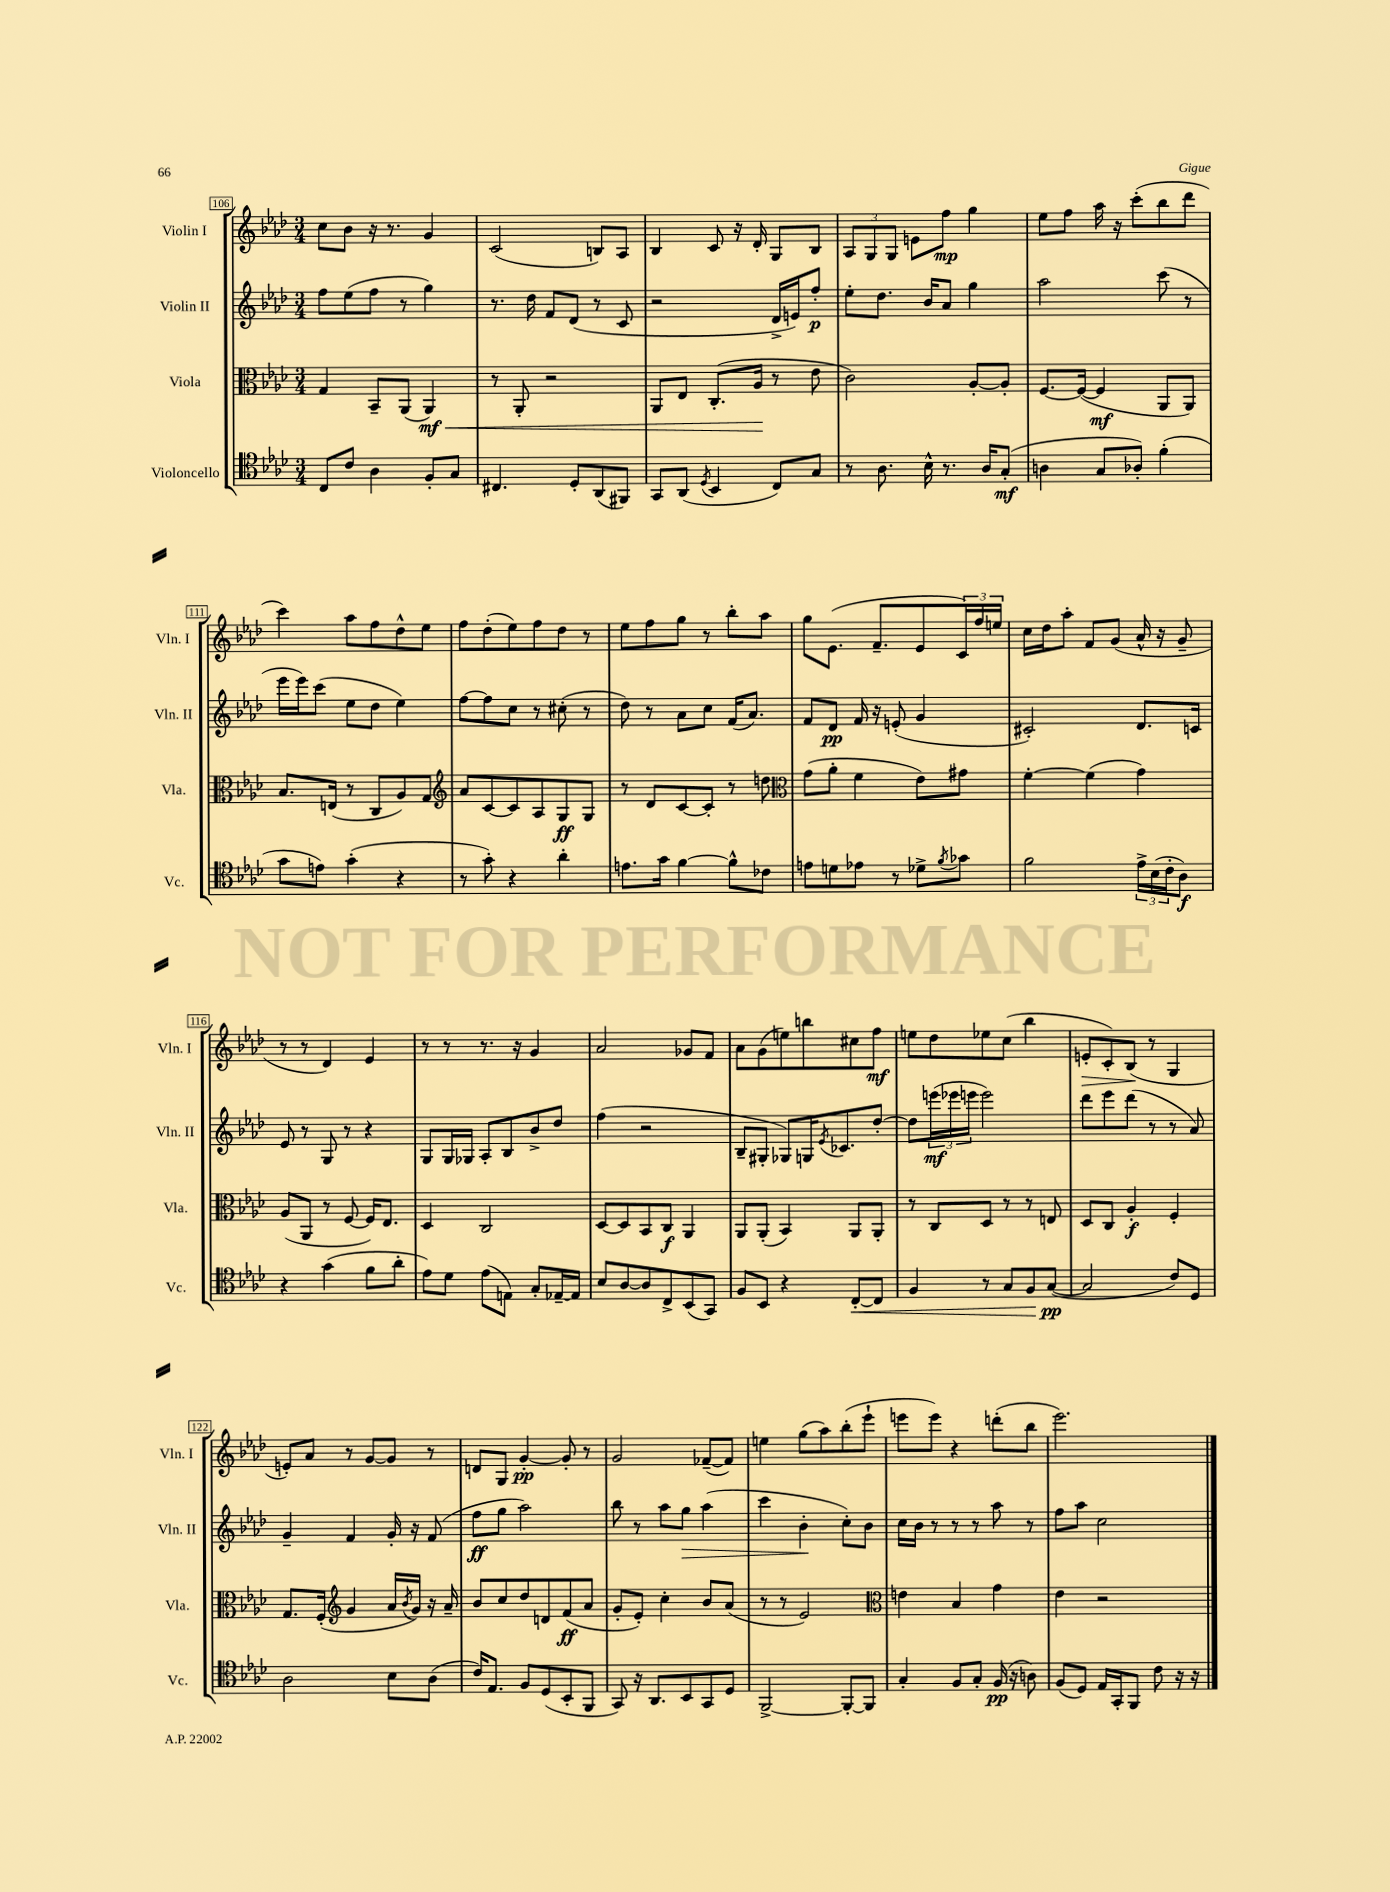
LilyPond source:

<<
\new StaffGroup <<
\new Staff = "s0" \with { instrumentName = "Violin I" shortInstrumentName = "Vln. I" } {
    \clef treble \key aes \major \numericTimeSignature \time 3/4
    c''8 bes'8 r16 r8. g'4 |
    c'2( b8) aes8 |
    bes4 c'8 r16 des'16-. g8 bes8 |
    \tuplet 3/2 { aes8 g8 g8 } e'8 f''8\mp g''4 |
    ees''8 f''8 aes''16 r16 c'''8-.( bes''8 des'''8 |
    c'''4) aes''8 f''8 des''8-^ ees''8 |
    f''8 des''8-.( ees''8) f''8 des''8 r8 |
    ees''8 f''8 g''8 r8 bes''8-. aes''8 |
    g''8 ees'8.( f'8.-- ees'8 \tuplet 3/2 { c'16) f''16 e''16 } |
    c''16 des''16 aes''8-. f'8 g'8( aes'16-^ r16 g'8-- |
    r8 r8 des'4) ees'4 |
    r8 r8 r8. r16 g'4 |
    aes'2 ges'8 f'8 |
    aes'8 g'8( e''8) b''8 cis''8 f''8\mf |
    e''8 des''8 ees''8 c''8( bes''4 |
    e'8-.\> c'8-.) bes8\!( r8 g4 |
    e'8-.) aes'8 r8 g'8~ g'8 r8 |
    d'8 g8 g'4~-.\pp g'8-. r8 |
    g'2 fes'8~--( fes'8) |
    e''4 g''8( aes''8) bes''8-.( ees'''8-! |
    e'''8 e'''8) r4 d'''8-.( bes''8 |
    ees'''2.) \bar "|." |
}
\new Staff = "s1" \with { instrumentName = "Violin II" shortInstrumentName = "Vln. II" } {
    \clef treble \key aes \major \numericTimeSignature \time 3/4
    f''8 ees''8( f''8 r8 g''4) |
    r8. des''16 f'8 des'8( r8 c'8 |
    r2 des'16-> e'16) f''8-.\p |
    ees''8-. des''8. bes'16 aes'8 g''4 |
    aes''2 c'''8( r8 |
    ees'''16 ees'''16) c'''8( ees''8 des''8 ees''4) |
    f''8~ f''8 c''8 r8 cis''8-.( r8 |
    des''8) r8 aes'8 c''8 f'16( aes'8.) |
    f'8 des'8\pp f'16 r16 e'8-.( g'4 |
    cis'2-.) des'8. c'16 |
    ees'8 r8 g8 r8 r4 |
    g8 g16 ges16 aes8-. bes8 bes'8-> des''8 |
    f''4( r2 |
    bes8-- gis8-. ges8) g16 \acciaccatura { ees'8 } ces'8. des''8~-. |
    des''8 \tuplet 3/2 { e'''16\mf( ees'''16 e'''16 } e'''2) |
    des'''8 ees'''8 des'''8( r8 r8 aes'8) |
    g'4-- f'4 g'16-. r16 f'8( |
    f''8\ff g''8 aes''2) |
    bes''8 r8 aes''8 g''8\> aes''4( |
    c'''4 bes'4-.\! c''8-.) bes'8 |
    c''16 bes'16 r8 r8 r8 aes''8 r8 |
    f''8 aes''8 c''2 \bar "|." |
}
\new Staff = "s2" \with { instrumentName = "Viola" shortInstrumentName = "Vla." } {
    \clef alto \key aes \major \numericTimeSignature \time 3/4
    g4 bes,8-- aes,8( aes,4\mf\<) |
    r8 aes,8-. r2 |
    aes,8 ees8 c8.-.( aes16\! r8 ees'8 |
    c'2) aes8~-. aes8-. |
    f8.~ f16~( f4\mf aes,8 aes,8) |
    bes8. e16( r8 c8 aes8) g8 |
    \clef treble aes'8 c'8~ c'8 aes8 g8\ff g8 |
    r8 des'8 c'8~ c'8-. r8 d''8 |
    \clef alto g'8( aes'8-. f'4 ees'8) gis'8 |
    f'4~-. f'4( g'4) |
    aes8( aes,8 r8 f8~ f16) ees8. |
    des4 c2 |
    des8~ des8 bes,8 c8\f aes,4 |
    aes,8 aes,8-.( bes,4) aes,8 aes,8-. |
    r8 c8 des8 r8 r8 e8 |
    des8 c8 aes4-.\f f4-. |
    g8. f16-.( \clef treble g'4 aes'16 \acciaccatura { bes'8 } g'16) r16 aes'16-- |
    bes'8 c''8 des''8 d'8 f'8\ff( aes'8 |
    g'8-. ees'8-.) c''4-. bes'8 aes'8( |
    r8 r8 ees'2) |
    \clef alto e'4 bes4 g'4 |
    ees'4 r2 \bar "|." |
}
\new Staff = "s3" \with { instrumentName = "Violoncello" shortInstrumentName = "Vc." } {
    \clef tenor \key aes \major \numericTimeSignature \time 3/4
    c8 c'8 aes4 f8-. g8 |
    cis4. des8-. aes,8( fis,8) |
    g,8 aes,8( \acciaccatura { des8 } bes,4 c8) g8 |
    r8 aes8. bes16-^ r8. aes16 g8-.\mf( |
    a4 g8 aes8-.) f'4-.( |
    g'8 e'8) g'4-.( r4 |
    r8 g'8-.) r4 aes'4-. |
    e'8. g'16 f'4~ f'8-^ ces'8 |
    e'8 d'8 ees'8 r8 des'8-> \acciaccatura { f'8 } ges'8 |
    f'2 \tuplet 3/2 { ees'16-> bes16( c'16-. } aes8\f) |
    r4 g'4( f'8 aes'8-. |
    ees'8) des'8 ees'8( e8) g8-. ees16~-- ees16 |
    bes8 aes8~ aes8 c8-> bes,8( g,8) |
    f8 bes,8 r4 c8~-.\< c8 |
    f4 r8 g8 f8 g8~\pp\!( |
    g2 c'8) des8 |
    aes2 bes8 aes8( |
    c'16) ees8. f8 des8( bes,8-. f,8 |
    g,8) r16 aes,8. bes,8 g,8 des8 |
    f,2~-> f,8~-. f,8 |
    g4-. f8 g8-. f16\pp( r16 a8) |
    f8( des8) ees16 g,16-. f,8 c'8 r16 r16 \bar "|." |
}
>>
>>
\layout { \context { \Score currentBarNumber = #106 \override BarNumber.stencil = #(make-stencil-boxer 0.1 0.3 ly:text-interface::print) } }
